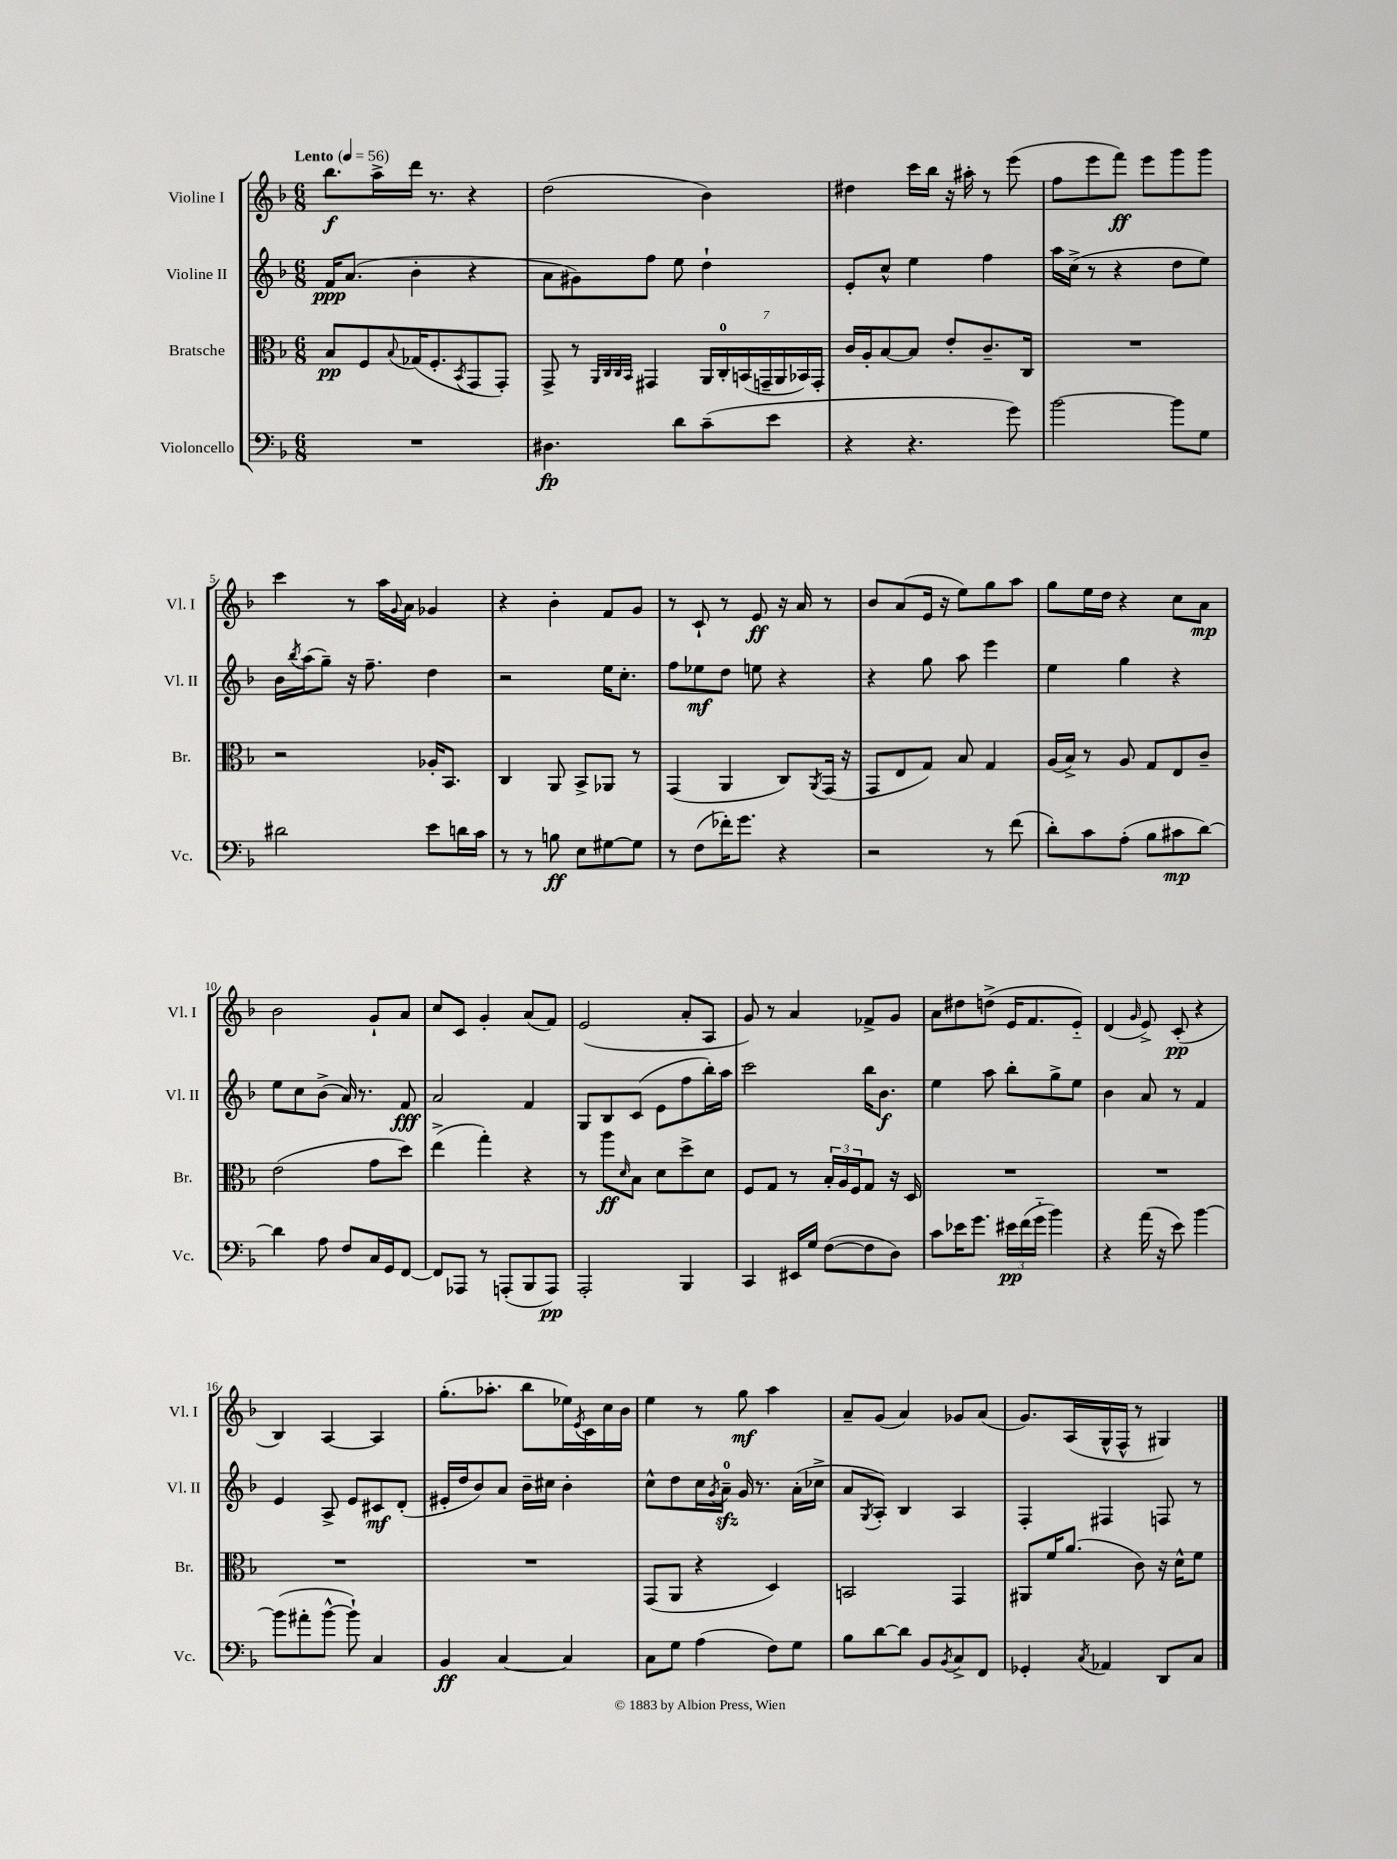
<<
\new StaffGroup <<
\new Staff = "s0" \with { instrumentName = "Violine I" shortInstrumentName = "Vl. I" } {
    \clef treble \key f \major \numericTimeSignature \time 6/8 \tempo "Lento" 4 = 56
    bes''8.\f a''16-> d'''16 r8. r4 |
    d''2( bes'4) |
    dis''4 c'''16 bes''16 r16 ais''16-. r8 e'''8( |
    f''8 e'''8 f'''8\ff) e'''8 g'''8 g'''8 |
    c'''4 r8 a''16 \appoggiatura { g'8 } a'16 ges'4 |
    r4 bes'4-. f'8 g'8 |
    r8 c'8-! r8 e'8\ff r16 a'16 r8 |
    bes'8 a'8( e'16 r16 e''8) g''8 a''8 |
    g''8 e''16 d''16 r4 c''8 a'8\mp |
    bes'2 g'8-! a'8 |
    c''8 c'8 g'4-. a'8( f'8) |
    e'2( a'8-. a8 |
    g'8) r8 a'4 fes'8-> g'8 |
    a'8 dis''8 d''8->( e'16 f'8. e'8-_) |
    d'4( \grace { g'16 } e'8->) c'8-.\pp( r4 |
    bes4) a4~ a4 |
    g''8.-.( aes''8.-. bes''8 ees''16) \acciaccatura { e'8 } c'16 c''16 bes'16 |
    e''4 r8 g''8\mf a''4 |
    a'8-- g'8( a'4) ges'8 a'8( |
    g'8.) a16( g16-^ f16-^ r8 gis4) \bar "|." |
}
\new Staff = "s1" \with { instrumentName = "Violine II" shortInstrumentName = "Vl. II" } {
    \clef treble \key f \major \numericTimeSignature \time 6/8
    f'16\ppp a'8.( bes'4-. r4 |
    a'8 gis'8) f''8 e''8 d''4-! |
    e'8-. c''8-^ e''4 f''4 |
    a''16 c''16->( r8 r4 d''8 e''8) |
    bes'16 \acciaccatura { bes''8 } a''16( g''8--) r16 f''8.-- d''4 |
    r2 e''16 c''8.-. |
    f''8 ees''8\mf d''8 e''8 r4 |
    r4 g''8 a''8 e'''4 |
    e''4 g''4 r4 |
    e''8 c''8 bes'8->( a'16) r8. f'8\fff |
    a'2 f'4 |
    g8 bes8 c'8( e'8 f''8 bes''16-.) a''16 |
    c'''2 bes''16 bes'8.\f |
    e''4 a''8 bes''8-. g''8-> e''8 |
    bes'4 a'8 r8 f'4 |
    e'4 a8-> e'8 cis'8\mf d'8-.( |
    eis'16-. d''16 bes'8) a'8 bes'16-- cis''16 bes'4-. |
    c''8-^ d''8 c''16 \acciaccatura { g'8 } a'16-0--\sfz g'16 r8. a'16-.( ces''16-> |
    a'8 \acciaccatura { g8 } a8-.) bes4 a4 |
    f4-. fis4 f8 r8 \bar "|." |
}
\new Staff = "s2" \with { instrumentName = "Bratsche" shortInstrumentName = "Br." } {
    \clef alto \key f \major \numericTimeSignature \time 6/8
    bes8\pp f8 \appoggiatura { bes8 } ges16( f8.-. \acciaccatura { bes,8 } g,8 g,8-.) |
    g,8-> r8 \grace { a,32 c32 c32 bes,32 } gis,4 \tuplet 7/4 { a,16 c16-0-. b,16( g,16-- a,16 bes,16) g,16-. } |
    c'16 a16-. bes8~ bes8 e'8-. c'8.-- c16 |
    R2. |
    r2 aes16-. bes,8. |
    c4 a,8 bes,8-> aes,8 r8 |
    g,4( a,4 c8) \acciaccatura { a,8 } g,16( r16 |
    g,8 e8 g8) bes8 g4 |
    a16( bes16->) r8 a8 g8 e8 c'8-- |
    e'2( g'8 d''8) |
    e''4->( g''4-.) r4 |
    r8 a''8\ff \grace { d'16 } bes8 d'8 d''8-> d'8 |
    f8 g8 r8 \tuplet 3/2 { bes16-. a16 f16 } g8 r16 d16 |
    R2. |
    R2. |
    R2. |
    R2. |
    g,8( a,8 r4 d4) |
    b,2 g,4 |
    ais,8 f'16 a'8.( c'8) r16 d'16-^ f'8 \bar "|." |
}
\new Staff = "s3" \with { instrumentName = "Violoncello" shortInstrumentName = "Vc." } {
    \clef bass \key f \major \numericTimeSignature \time 6/8
    R2. |
    dis4.\fp d'8 c'8--( e'8 |
    r4 r4. g'8) |
    bes'2~ bes'8 g8 |
    dis'2 e'8 d'16 c'16 |
    r8 r8 b8\ff e8 gis8~ gis8 |
    r8 f8( fes'16-.) g'8. r4 |
    r2 r8 f'8( |
    d'8-.) c'8 a8-.( bes8 cis'8\mp d'8~) |
    d'4 a8 f8 c16 g,16 f,8~ |
    f,8 aes,,8 r8 a,,8-.( bes,,8 a,,8\pp) |
    a,,2-. bes,,4 |
    c,4 eis,16 g16 f8~( f8 d8) |
    c'8 ees'16 g'8. \tuplet 3/2 { eis'16\pp f'16( g'16-_ } bes'4) |
    r4 a'16( r16 e'8) bes'4~ |
    bes'8( ais'8-. bes'8~-^ bes'8-!) c4 |
    bes,4\ff c4~ c4 |
    c8 g8 a4( f8) g8 |
    bes8 d'8~ d'8 bes,8 \acciaccatura { bes,8 } c8-> f,8 |
    ges,4-. \acciaccatura { c8 } aes,4 d,8 c8 \bar "|." |
}
>>
>>
